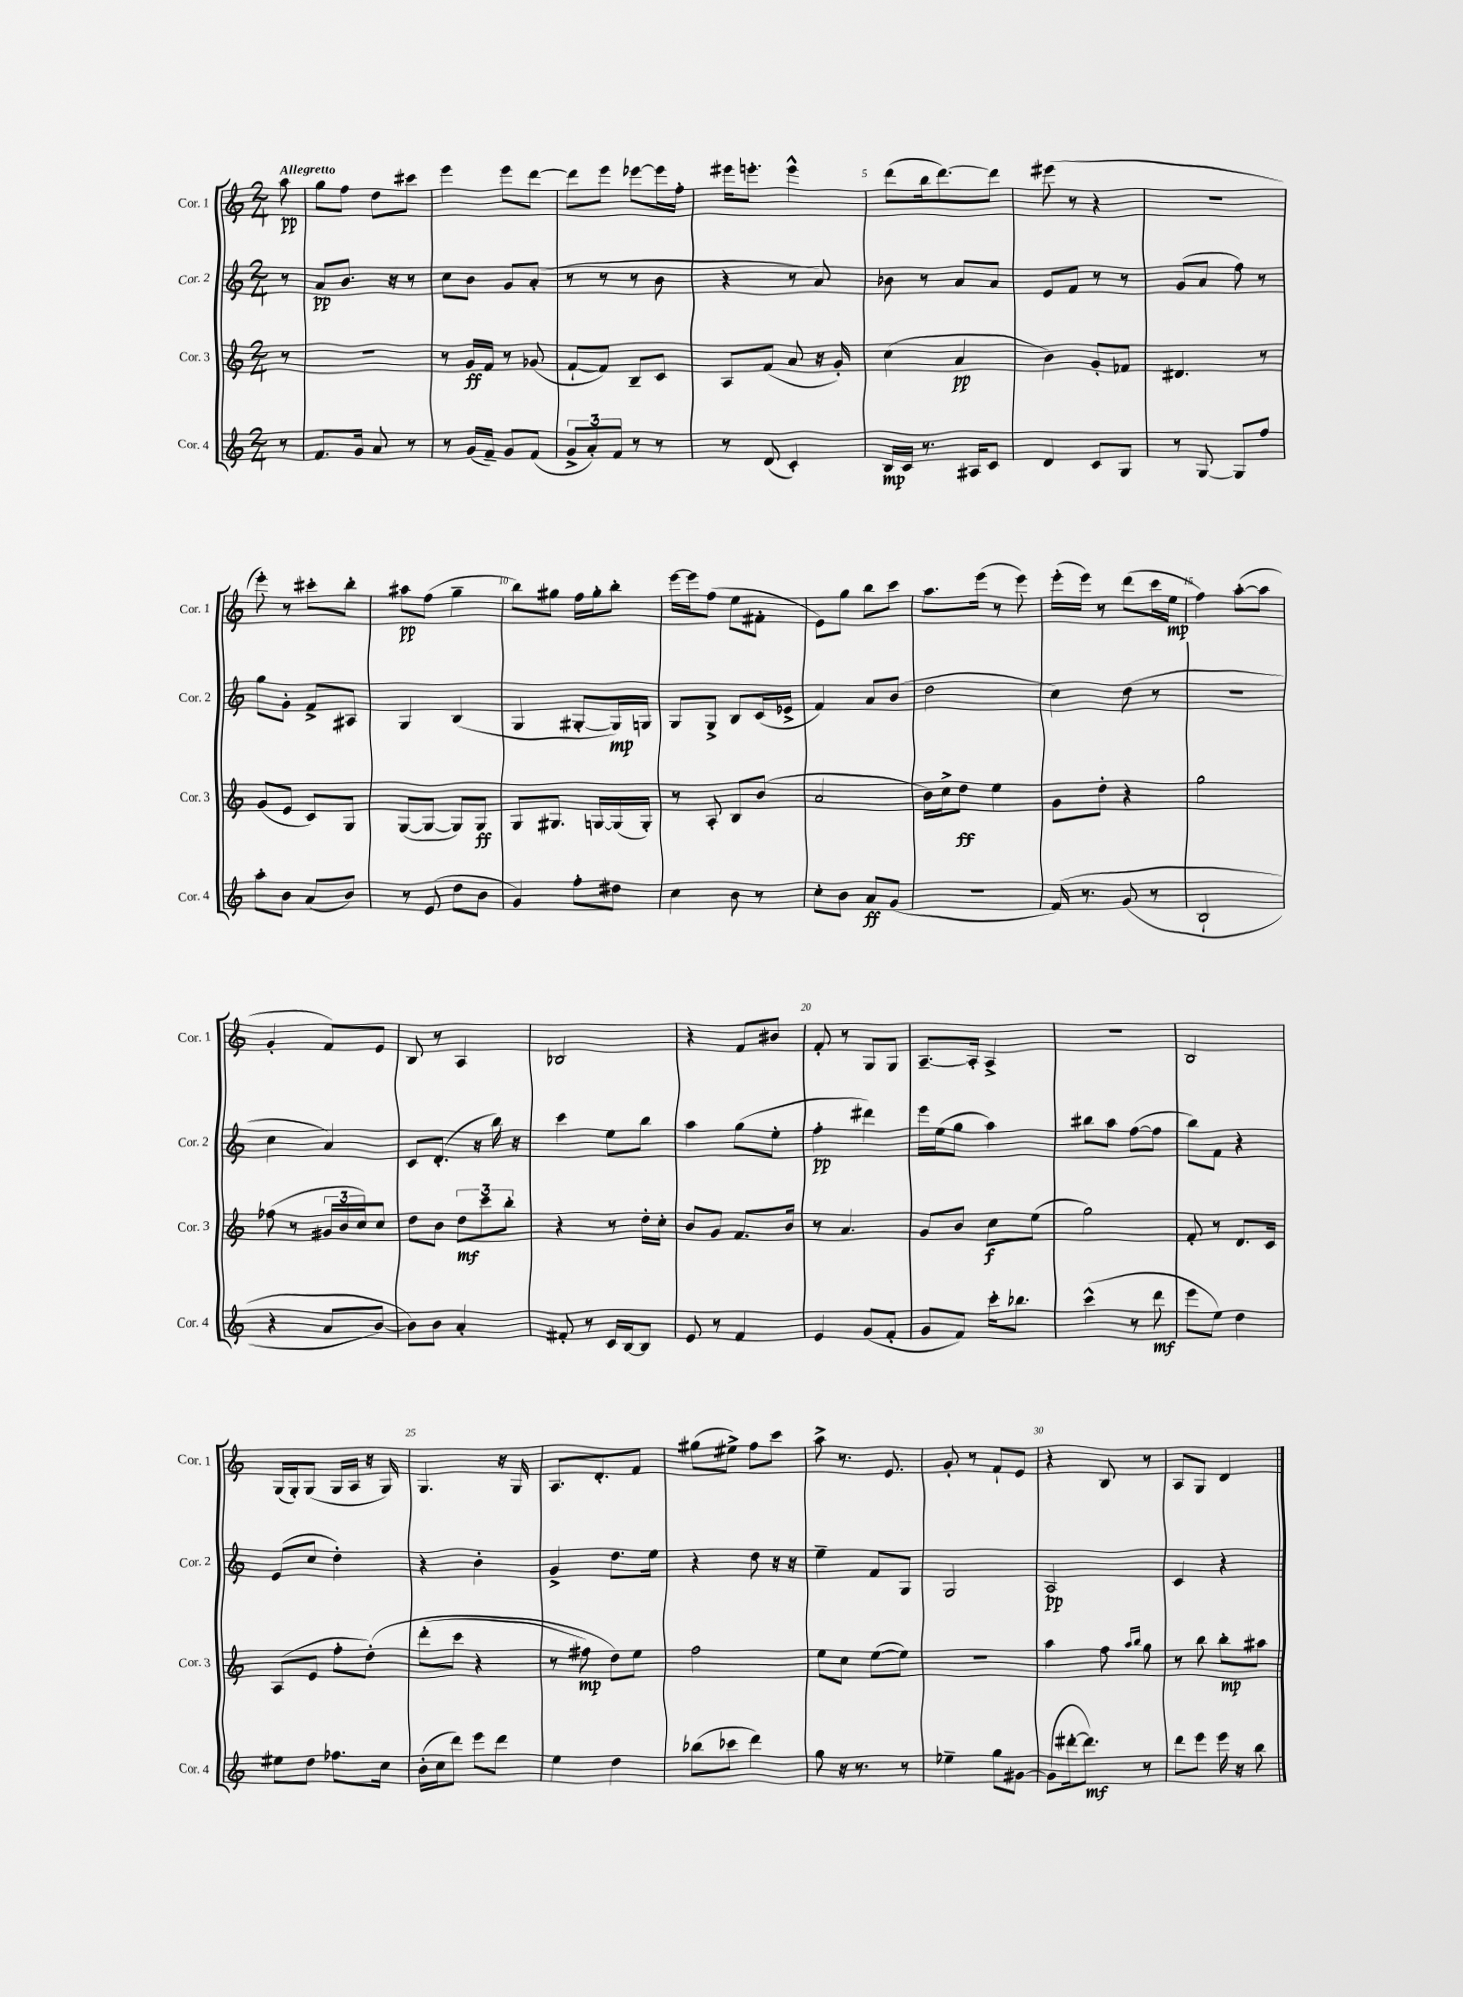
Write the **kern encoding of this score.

**kern	**dynam	**kern	**dynam	**kern	**dynam	**kern	**dynam
*part4	*part4	*part3	*part3	*part2	*part2	*part1	*part1
*staff4	*staff4	*staff3	*staff3	*staff2	*staff2	*staff1	*staff1
*I"Cor. 4	*	*I"Cor. 3	*	*I"Cor. 2	*	*I"Cor. 1	*
*I'Cor. 4	*	*I'Cor. 3	*	*I'Cor. 2	*	*I'Cor. 1	*
*clefG2	*	*clefG2	*	*clefG2	*	*clefG2	*
*k[]	*	*k[]	*	*k[]	*	*k[]	*
*M2/4	*	*M2/4	*	*M2/4	*	*M2/4	*
=	=	=	=	=	=	=	=
!	!	!	!	!	!	!LO:TX:a:B:t=Allegretto	!
8r	.	8r	.	8r	.	8aa\	pp
=1	=1	=1	=1	=1	=1	=1	=1
8.f/L	.	2r	.	8a/L	pp	8gg\L	.
.	.	.	.	8.b/J	.	8ff\J	.
16g/Jk	.	.	.	.	.	.	.
8a/	.	.	.	.	.	8dd\L	.
.	.	.	.	16r	.	.	.
8r	.	.	.	8r	.	8ccc#X\J	.
=2	=2	=2	=2	=2	=2	=2	=2
8r	.	8r	.	8cc\L	.	4eee\	.
(16g/LL	.	16g/LL	ff	8b\J	.	.	.
16f~/JJ)	.	16f/JJ	.	.	.	.	.
8g/L	.	8r	.	8g/L	.	8eee\L	.
(8f/J	.	(8g-X/	.	(8a'/J	.	[8ddd\J	.
=3	=3	=3	=3	=3	=3	=3	=3
12g^/L	.	[8f`/L	.	8r	.	8ddd\L]	.
12a'/)	.	.	.	.	.	.	.
.	.	8f/J])	.	8r	.	8eee\J	.
12f/J	.	.	.	.	.	.	.
8r	.	8B~/L	.	8r	.	[8eee-X\L	.
8r	.	8c/J	.	8b\	.	16eee-\L]	.
.	.	.	.	.	.	16ff'\JJ	.
=4	=4	=4	=4	=4	=4	=4	=4
8r	.	8A/L	.	4r	.	16eee#X\KL	.
.	.	.	.	.	.	8.eeen'\J	.
(8d/	.	(8f/J	.	.	.	.	.
4c'/)	.	8a/	.	8r	.	4eee^^\	.
.	.	16r	.	8a/)	.	.	.
.	.	16g'/)	.	.	.	.	.
=5	=5	=5	=5	=5	=5	=5	=5
16B/LL	mp	(4cc\	.	8b-X\	.	(8ddd\L	.
16c/JJ	.	.	.	.	.	.	.
8.r	.	.	.	8r	.	16bb\k	.
.	.	.	.	.	.	[8.ddd\)	.
.	.	4a/	pp	8a/L	.	.	.
16A#X/KL	.	.	.	.	.	.	.
8c/J	.	.	.	8a/J	.	8ddd\J]	.
=6	=6	=6	=6	=6	=6	=6	=6
4d/	.	4b\)	.	8e/L	.	(8eee#X\	.
.	.	.	.	8f/J	.	8r	.
8c/L	.	8g'/L	.	8r	.	4r	.
8G/J	.	8f-X/J	.	8r	.	.	.
=7	=7	=7	=7	=7	=7	=7	=7
8r	.	4.d#X/	.	(8g/L	.	2r	.
[8G/	.	.	.	8a/J	.	.	.
8G/L]	.	.	.	8ff\)	.	.	.
8ff/J	.	8r	.	8r	.	.	.
!!LO:LB:g=z
=8	=8	=8	=8	=8	=8	=8	=8
8aa'\L	.	(8g/L	.	8gg\L	.	8eee'\)	.
8b\J	.	8e/J	.	8g'\J	.	8r	.
(8a/L	.	8c/L)	.	8f^/L	.	8ccc#X'\L	.
8b/J)	.	8G/J	.	8A#X/J	.	8bb'\J	.
=9	=9	=9	=9	=9	=9	=9	=9
8r	.	([8G/L	.	4G/	.	8aa#X\L	pp
(8e/	.	8G/J_	.	.	.	(8ff\J	.
8dd\L	.	8G/L])	.	(4B/	.	4gg~\	.
8b\J	.	8G/J	ff	.	.	.	.
=10	=10	=10	=10	=10	=10	=10	=10
4g/)	.	8G/L	.	4G/	.	8bb\L)	.
.	.	8.G#X/J	.	.	.	8gg#X\J	.
8ff'\L	.	.	.	[8G#X'/L	.	16ff\LL	.
.	.	[16Gn/LL	.	.	.	16gg#'\J	.
8dd#X\J	.	(16G/]	.	16G#/L])	mp	8bb'\J	.
.	.	16G'/JJ)	.	16Gn/JJ	.	.	.
=11	=11	=11	=11	=11	=11	=11	=11
4cc\	.	8r	.	8G/L	.	[16eee\LL	.
.	.	.	.	.	.	16eee\J]	.
.	.	8A'/	.	8G^/J	.	(8ff\J	.
8b\	.	8B/L	.	8B/L	.	8ee\L	.
8r	.	(8b/J	.	(16c/L	.	8f#X'\J	.
.	.	.	.	16e-X^/JJ	.	.	.
=12	=12	=12	=12	=12	=12	=12	=12
8cc'\L	.	2a/	.	4f/)	.	8e\L)	.
8b\J	.	.	.	.	.	8gg\J	.
8a/L	ff	.	.	8a/L	.	8bb\L	.
(8g/J	.	.	.	(8b/J	.	8ccc\J	.
=13	=13	=13	=13	=13	=13	=13	=13
2r	.	16b\LL)	.	2dd\	.	8.aa\L	.
.	.	16cc^\J	.	.	.	.	.
.	.	8dd\J	ff	.	.	.	.
.	.	.	.	.	.	(16eee\Jk	.
.	.	4ee\	.	.	.	8r	.
.	.	.	.	.	.	8eee\)	.
=14	=14	=14	=14	=14	=14	=14	=14
(16f/)	.	8g\L	.	4cc\)	.	(16eee'\LL	.
8.r	.	.	.	.	.	16eee\JJ)	.
.	.	8dd'\J	.	.	.	8r	.
(8g/	.	4r	.	(8dd\	.	(8ddd\L	.
8r	.	.	.	8r	.	16ccc\L	.
.	.	.	.	.	.	16ee\JJ	mp
=15	=15	=15	=15	=15	=15	=15	=15
2B`/	.	2gg\	.	2r	.	4ff\)	.
.	.	.	.	.	.	([8aa'\L	.
.	.	.	.	.	.	8aa\J]	.
!!LO:LB:g=z
=16	=16	=16	=16	=16	=16	=16	=16
4r	.	(8ff-X\	.	4cc\	.	4g'/	.
.	.	8r	.	.	.	.	.
8a/L	.	24g#X/LL	.	4a/)	.	8f/L)	.
.	.	24b/	.	.	.	.	.
.	.	24cc/J)	.	.	.	.	.
[8b/J)	.	8cc/J	.	.	.	8e/J	.
=17	=17	=17	=17	=17	=17	=17	=17
8b\L])	.	8dd\L	.	8c/L	.	8B/	.
8b\J	.	8b\J	.	(8.d'/J	.	8r	.
4a'/	.	12dd\L	mf	.	.	4A/	.
.	.	.	.	16r	.	.	.
.	.	12ccc\	.	.	.	.	.
.	.	.	.	16bb\)	.	.	.
.	.	12bb'\J	.	.	.	.	.
.	.	.	.	16r	.	.	.
=18	=18	=18	=18	=18	=18	=18	=18
8f#X'/	.	4r	.	4ccc\	.	2B-X/	.
8r	.	.	.	.	.	.	.
16c/LL	.	8r	.	8ee\L	.	.	.
[16B/J	.	.	.	.	.	.	.
8B/J]	.	16dd'\LL	.	8bb\J	.	.	.
.	.	16cc'\JJ	.	.	.	.	.
=19	=19	=19	=19	=19	=19	=19	=19
8e/	.	8b/L	.	4aa\	.	4r	.
8r	.	8g/J	.	.	.	.	.
4f/	.	8.f/L	.	(8gg\L	.	8f/L	.
.	.	.	.	8ee'\J	.	8b#X/J	.
.	.	16b/Jk	.	.	.	.	.
=20	=20	=20	=20	=20	=20	=20	=20
4e/	.	8r	.	4ff'\	pp	8f'/	.
.	.	4.a/	.	.	.	8r	.
(8g/L	.	.	.	4ddd#X\)	.	8G/L	.
8f'/J	.	.	.	.	.	8G/J	.
=21	=21	=21	=21	=21	=21	=21	=21
8g/L	.	8g/L	.	16eee\LL	.	[8.A~/L	.
.	.	.	.	(16ee\J	.	.	.
8f/J)	.	8b/J	.	8gg\J	.	.	.
.	.	.	.	.	.	16A'/Jk]	.
16ccc'\KL	.	8cc\L	f	4aa\)	.	4A^/	.
8.bb-X\J	.	.	.	.	.	.	.
.	.	(8ee\J	.	.	.	.	.
=22	=22	=22	=22	=22	=22	=22	=22
(4ccc^^\	.	2gg\)	.	8bb#X\L	.	2r	.
.	.	.	.	8aa\J	.	.	.
8r	.	.	.	([8ff\L	.	.	.
8ddd\	mf	.	.	8ff\J]	.	.	.
=23	=23	=23	=23	=23	=23	=23	=23
8eee\L	.	8f'/	.	8bb\L)	.	2B/	.
8ee\J)	.	8r	.	8f\J	.	.	.
4dd\	.	8.d/L	.	4r	.	.	.
.	.	16c/Jk	.	.	.	.	.
!!LO:LB:g=z
=24	=24	=24	=24	=24	=24	=24	=24
8ee#X\L	.	(8A/L	.	(8e/L	.	(16G/LL	.
.	.	.	.	.	.	16G'/J)	.
8dd\J	.	8e/J	.	8cc/J	.	(8G/J	.
8.ff-X\L	.	8ff'\L	.	4dd'\)	.	16G/LL	.
.	.	.	.	.	.	16A/JJ	.
.	.	(8dd'\J)	.	.	.	16r	.
16cc\Jk	.	.	.	.	.	16G/)	.
=25	=25	=25	=25	=25	=25	=25	=25
(16b'\LL	.	(8ddd'\L	.	4r	.	4.G/	.
16cc\J	.	.	.	.	.	.	.
8ddd\J)	.	8ccc\J	.	.	.	.	.
8eee\L	.	4r	.	4b'\	.	.	.
8ddd\J	.	.	.	.	.	16r	.
.	.	.	.	.	.	16G/	.
=26	=26	=26	=26	=26	=26	=26	=26
4ee\	.	8r	.	4g^/	.	8.A/L	.
.	.	8ff#X\)	mp	.	.	.	.
.	.	.	.	.	.	8.d'/	.
4dd\	.	8dd\L)	.	8.dd\L	.	.	.
.	.	8ee\J	.	.	.	8f/J	.
.	.	.	.	16ee\Jk	.	.	.
=27	=27	=27	=27	=27	=27	=27	=27
(8bb-X\L	.	2ff\	.	4r	.	(8gg#X\L	.
8ccc-X\J	.	.	.	.	.	8ee#X^\J)	.
4ddd\)	.	.	.	8dd\	.	8ff\L	.
.	.	.	.	16r	.	8ccc\J	.
.	.	.	.	16r	.	.	.
=28	=28	=28	=28	=28	=28	=28	=28
8gg\	.	8ee\L	.	4ee~\	.	8aa^\	.
16r	.	8cc\J	.	.	.	8.r	.
8.r	.	.	.	.	.	.	.
.	.	([8ee\L	.	8f/L	.	.	.
.	.	.	.	.	.	8.e/	.
8r	.	8ee\J])	.	8G/J	.	.	.
=29	=29	=29	=29	=29	=29	=29	=29
4ee-X~\	.	2r	.	2G/	.	8g'/	.
.	.	.	.	.	.	8r	.
8gg\L	.	.	.	.	.	8f`/L	.
[8g#X\J	.	.	.	.	.	8e/J	.
=30	=30	=30	=30	=30	=30	=30	=30
(8g#\L]	.	4aa\	.	2A/	pp	4r	.
[16ddd#X'\k	.	.	.	.	.	.	.
8.ddd#\J])	mf	.	.	.	.	.	.
.	.	8ff\	.	.	.	8B/	.
.	.	16qqaa/LL	.	.	.	.	.
.	.	16qqbb/JJ	.	.	.	.	.
8r	.	8gg\	.	.	.	8r	.
=31	=31	=31	=31	=31	=31	=31	=31
8ddd\L	.	8r	.	4c/	.	8A/L	.
8eee\J	.	8bb\	.	.	.	8G/J	.
16eee\	.	8bb'\L	mp	4r	.	4d/	.
16r	.	.	.	.	.	.	.
8bb\	.	8aa#X\J	.	.	.	.	.
==	==	==	==	==	==	==	==
*-	*-	*-	*-	*-	*-	*-	*-
